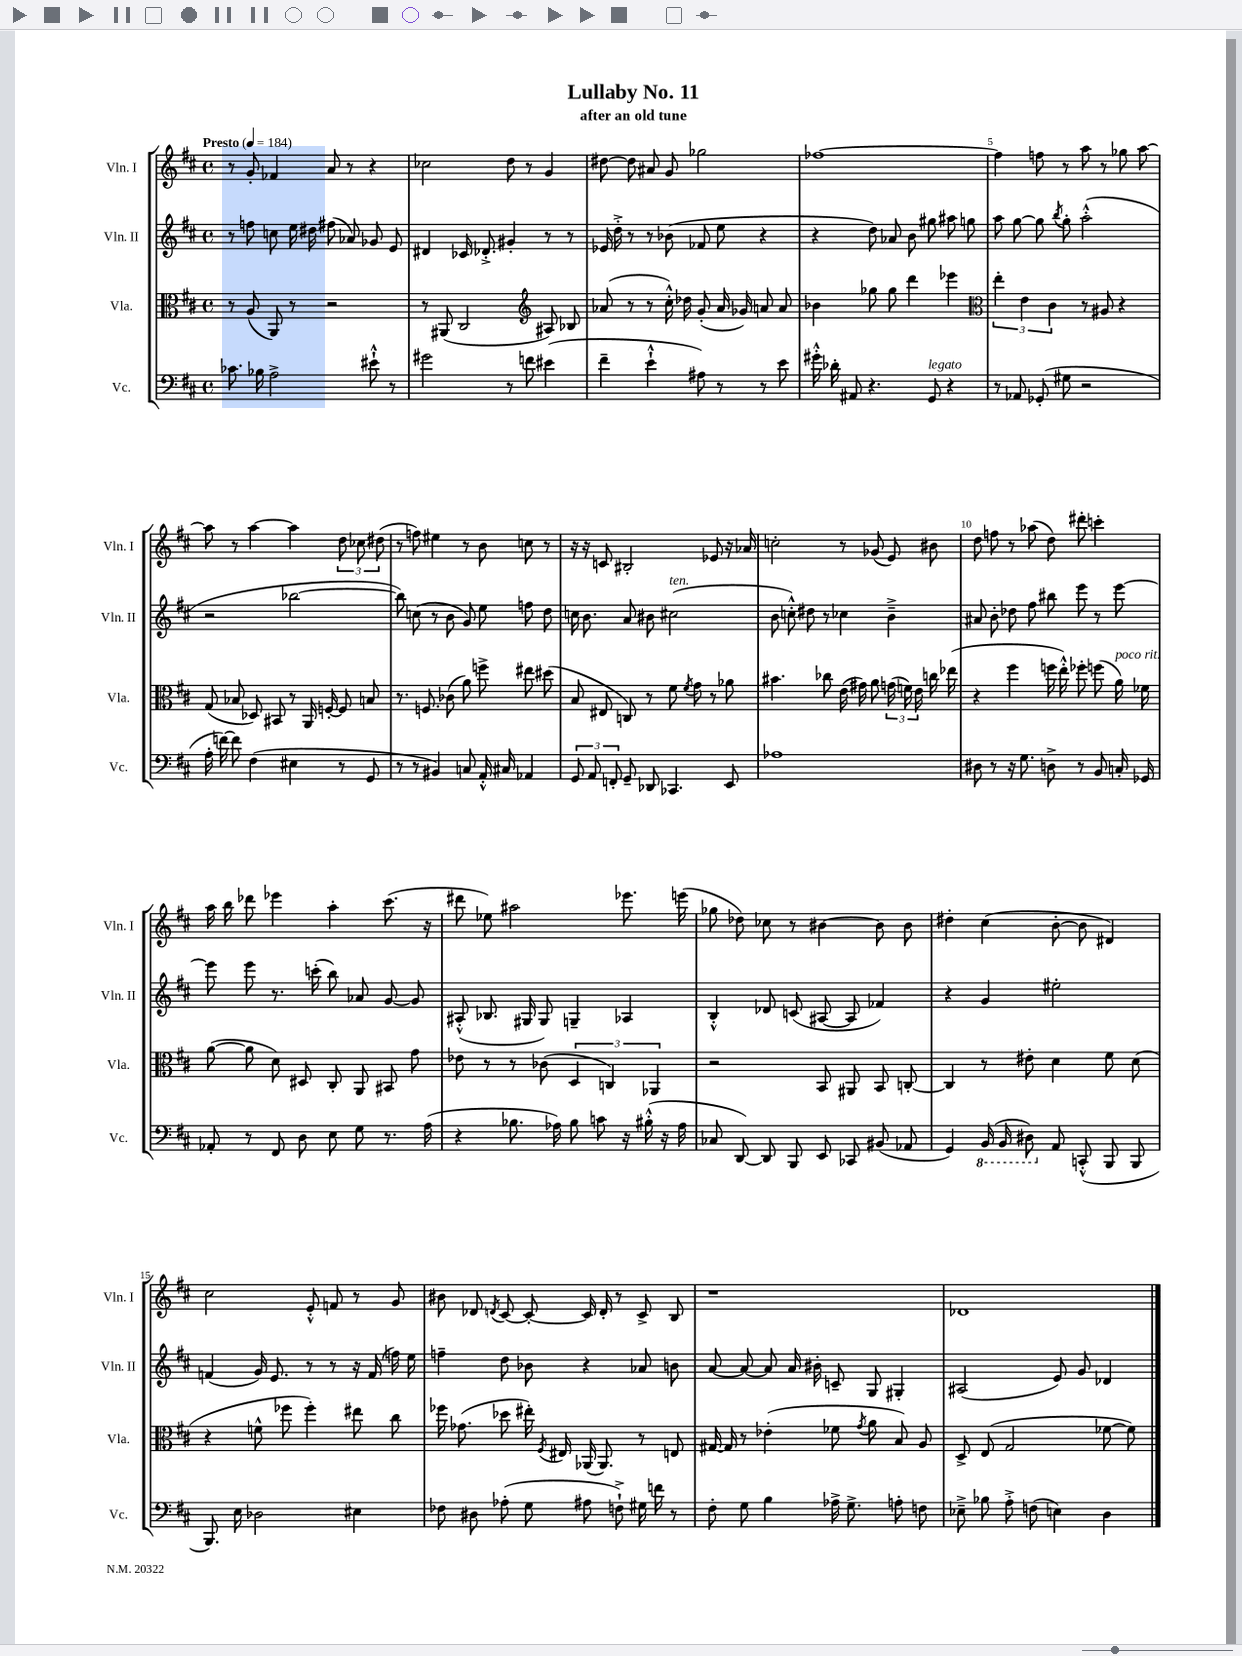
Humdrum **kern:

**kern	**kern	**kern	**kern
*staff4	*staff3	*staff2	*staff1
*clefF4	*clefC3	*clefG2	*clefG2
*k[f#c#]	*k[f#c#]	*k[f#c#]	*k[f#c#]
*M4/4	*M4/4	*M4/4	*M4/4
*met(c)	*met(c)	*met(c)	*met(c)
*MM184	*MM184	*MM184	*MM184
8.c-	8r	8r	8r
.	(8A	8ff	8g'
16B-	.	.	.
2A^	8AA)	8cc	4f-
.	8r	16ee	.
.	.	16dd#	.
.	2r	(8ff#	8a
.	.	8a-)	8r
8e#`^^	.	8g-	4r
8r	.	8e	.
=	=	=	=
2g#	8r	4d#	2cc-
.	(8AA#	.	.
.	2C#	16c-	.
.	.	8.d-'^	.
8r	.	4g#'	8dd
8f	.	.	8r
*	*clefG2	*	*
(4e#	8A#)	8r	4g
.	8B-	8r	.
=	=	=	=
4f#~	(8a-	16e-	[8dd#
.	.	16dd'^	.
.	8r	8r	8dd#]
4e`^^	8r	8r	8a#
.	16cc#'^^)	(8b-	8g
.	16dd-	.	.
8A#)	(8g'	8f-	2gg-
8r	16a-	8ee	.
.	16g-)	.	.
8r	8a	4r	.
8e	8a	.	.
=	=	=	=
16g#'^^	4b-	4r	[1ff-
16d-'	.	.	.
8AA#	.	.	.
4.r	8gg-	8dd)	.
.	8gg-	8a-	.
.	4ddd	8b	.
8GG	.	8gg#	.
4r	4eee-	8aa#	.
.	.	8gg	.
=	=	=	=
*	*clefC3	*	*
8r	6ee'	8aa	4ff-]
8AA-	.	[8gg	.
.	6e	.	.
(8GG-'	.	8gg]	8ff
.	6c#	.	.
.	.	8qbb	.
8G#	.	8gg'	8r
2r	8r	(2aa'^^	8aa
.	8A#	.	8r
.	4r	.	8gg-
.	.	.	[8aa
=	=	=	=
16A'	(8G	2r	8aa]
[16f)	.	.	.
8f]	8B-	.	8r
(4F#	8D-)	.	[4aa
.	8BB#	.	.
4E#	8r	[2bb-	4aa]
.	16AA	.	.
.	[16F'	.	.
8r	8F]	.	12dd
.	.	.	12cc-
8GG	8B	.	.
.	.	.	(12dd#
=	=	=	=
8r	8.r	8bb-])	8r
8r	.	(8cc	8ff)
.	8.F	.	.
4BB#)	.	8r	4ee#
.	(8c-	8b	.
8C	8a)	8g)	8r
16AA'^^	8ff^	8ee	8b
16C#	.	.	.
4AA-	8ee#	8ff	8cc
.	(8dd#	8dd	8r
=	=	=	=
12GG	8B	16cc	16r
.	.	8.b	16r
12AA	.	.	.
.	8E#	.	8c
12FF'	.	.	.
8GG~	8C)	8a	2B#'
8DD-	8r	8b#	.
4.CC-	8f#	(2cc#	.
.	8qf#	.	.
.	8g	.	.
.	8r	.	8e-
8EE	8a-	.	16r
.	.	.	16a-
=	=	=	=
1A-	4.b#	8b	2cc'
.	.	8cc'^^)	.
.	.	8dd#	.
.	8cc-	8r	.
.	(16e	4cc-	8r
.	16g#)	.	.
.	8a	.	(8g-
.	(24g	4b~^	8e)
.	24f)	.	.
.	24e	.	.
.	16cc	.	8b#
.	(16ee-	.	.
=	=	=	=
8D#	4r	8a#	8dd
8r	.	8b'	8ff
16r	4ff#	8dd-	8r
8.G	.	.	.
.	.	8ff#	(8aa-
8D^	16ff	8bb#	8dd)
.	16ee'^^)	.	.
8r	8ff-'	8eee	8ddd#'
8BB	(8ff	8r	4ccc'
16C'	16a)	[8eee	.
16GG-	16f-	.	.
=	=	=	=
8AA-'	([8a	8eee]	16aa
.	.	.	16bb
8r	8a]	8eee	8ddd-
8FF#	8d)	8.r	4eee-
8D	8D#	.	.
.	.	(16ccc'	.
8E	8C#'	8bb)	4aa'
8G	8AA	8a-	.
8.r	8BB#	[8g	(8.ccc#
.	8g	8g]	.
(16A	.	.	16r
=	=	=	=
4r	8e-	(8A#'^^	8ddd#
.	8r	8.B-	8ee-)
8.B-	8r	.	2aa#
.	.	16G#	.
.	(8c-	8G#)	.
16A-)	.	.	.
8B-	6D	4G~	.
8c	.	.	.
.	6C)	.	.
16r	.	4A-	8.eee-
(16B#'^^	.	.	.
.	6AA-	.	.
16r	.	.	.
16A-	.	.	(16eee
=	=	=	=
8C-	2r	4B'^^	8gg-
[8DD)	.	.	8dd-)
8DD]	.	8d-	8cc-
8BBB	.	(8c	8r
8EE	8BB	[8A#	[4b#
8CC-	8AA#	8A#]	.
(8BB#	8BB	4f-)	8b#]
8AA-	[8C'	.	8b#
=	=	=	=
4GG)	4C]	4r	4dd#'
(16BBB	8r	4g	(4cc#
16BBB	.	.	.
8DD#)	8e#'	.	.
8AA	4d	2ee#'	[8b'
(8CC'^^	.	.	8b]
8BBB	8f#	.	4d#)
8BBB	(8d	.	.
=	=	=	=
8.BBB)	4r	(4f	2cc#
16E	.	.	.
2D-	8f^^	16g)	.
.	.	8.e	.
.	8ff-	.	.
.	4ff-')	8r	8e'^^
.	.	8r	8f
4E#	8ee#	16r	8r
.	.	(16f	.
.	8cc#	16ff)	8g
.	.	16ee	.
=	=	=	=
8F-	16ff-	4ff~	8b#
.	(8.g-	.	.
8D#	.	.	8d-
.	.	.	8qd
(8A-'	8dd-	8dd	[8c#
8G	16ee#')	8b-	8c#'_
.	8qF#	.	.
.	16E#	.	.
8A#	(16AA-	4r	16c#]
.	8.AA-)	.	16d'
8F`^)	.	.	8r
16G#	8r	8a-	8c#^
16f	.	.	.
8r	8E	8b	8B
=	=	=	=
8F#'	[16G#	[8a	1r
.	16G#]	.	.
8G	8r	8a_	.
4B	(4e-'	8a]	.
.	.	16a	.
.	.	16b#'	.
16A-^	8f-	8c~	.
8.G^	.	.	.
.	8qg	.	.
.	8a	8G	.
8A'	8B)	4G#'	.
8F	8A	.	.
=	=	=	=
8E-~^	8D^	(2A#	1d-
8B-	(8E	.	.
8A'^	2G	.	.
(8F	.	.	.
4E)	.	8e)	.
.	.	8g	.
4D	[8f-	4d-	.
.	8f-])	.	.
==	==	==	==
*-	*-	*-	*-
